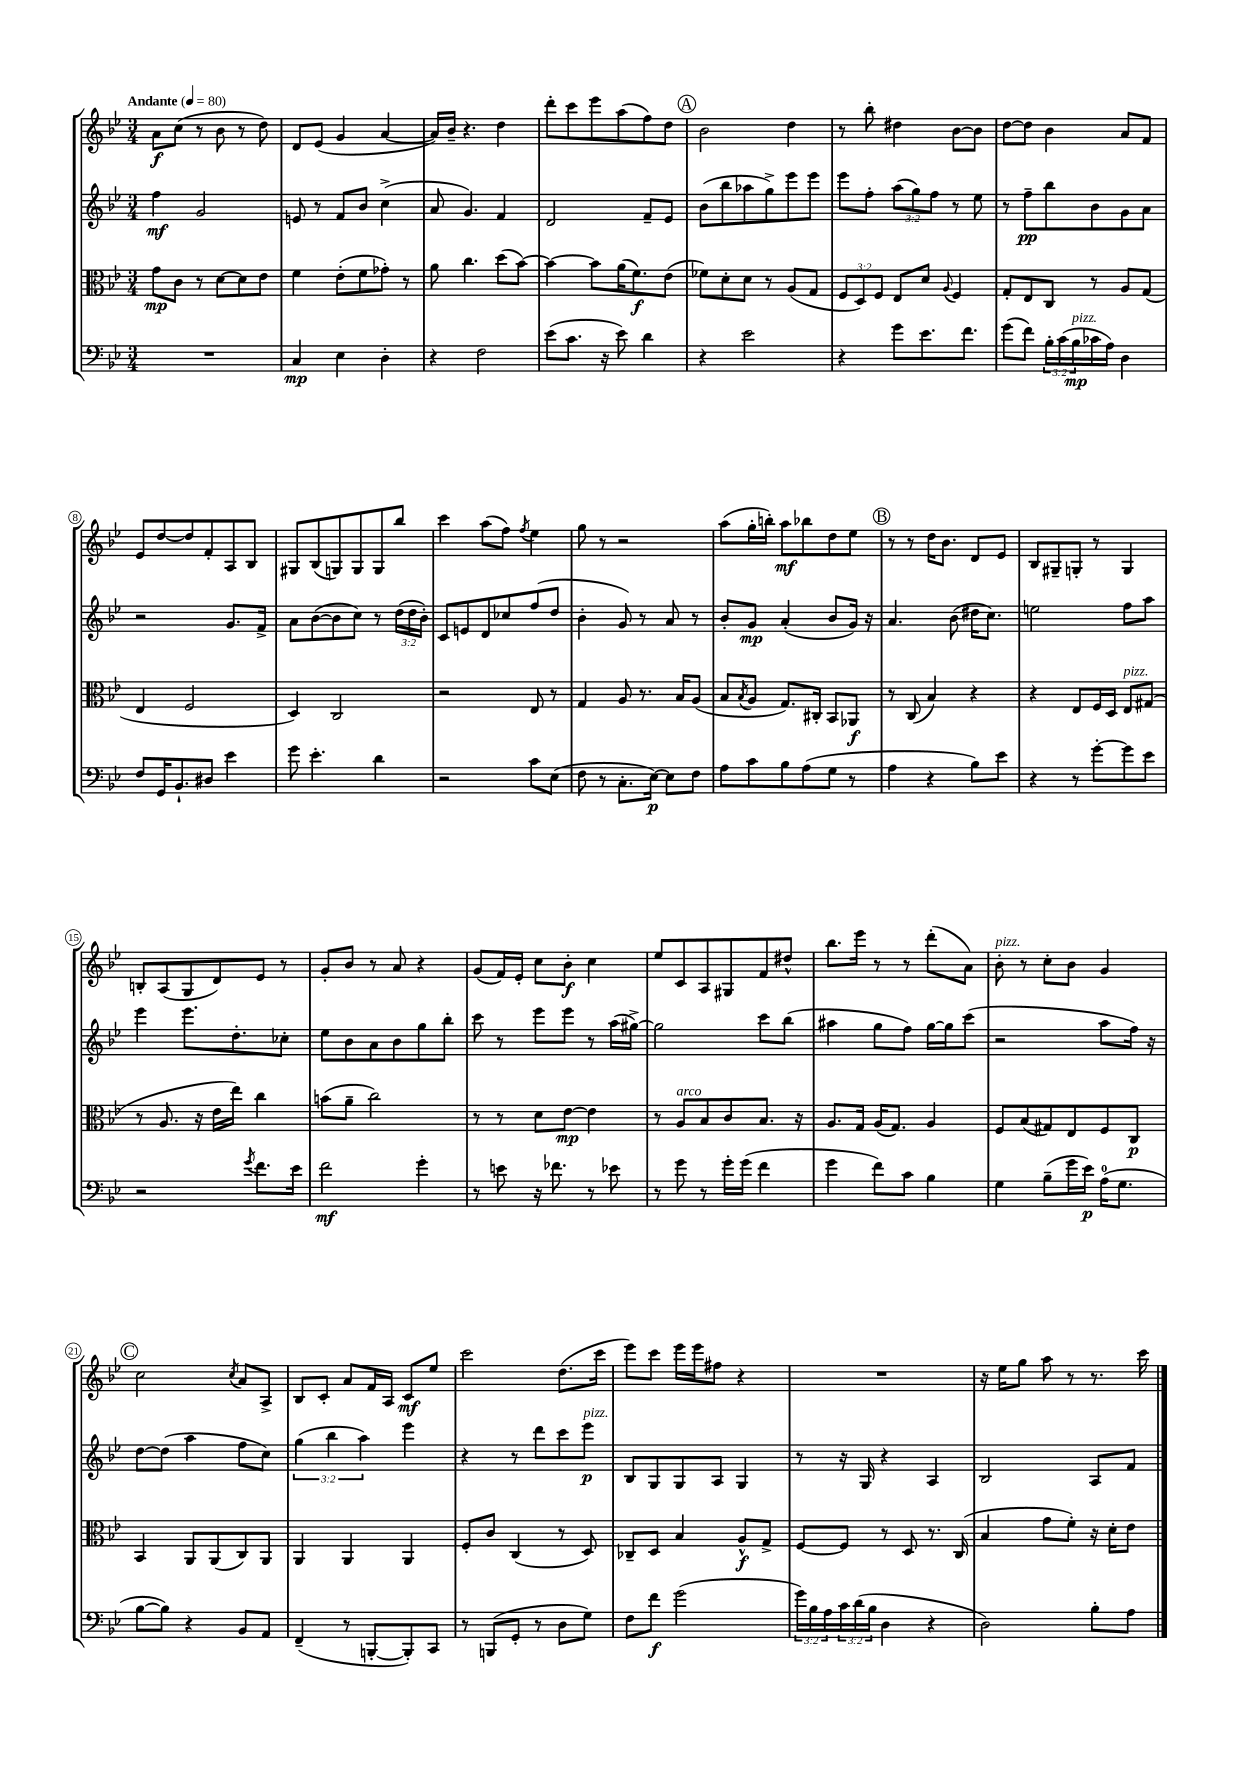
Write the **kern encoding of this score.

**kern	**dynam	**kern	**dynam	**kern	**dynam	**kern	**dynam
*part4	*part4	*part3	*part3	*part2	*part2	*part1	*part1
*staff4	*staff4	*staff3	*staff3	*staff2	*staff2	*staff1	*staff1
*clefF4	*	*clefC3	*	*clefG2	*	*clefG2	*
*k[b-e-]	*	*k[b-e-]	*	*k[b-e-]	*	*k[b-e-]	*
*M3/4	*	*M3/4	*	*M3/4	*	*M3/4	*
*MM80	*	*MM80	*	*MM80	*	*MM80	*
=1	=1	=1	=1	=1	=1	=1	=1
!	!	!	!	!	!	!LO:TX:a:B:t=Andante	!
2.r	.	8g\L	mp	4ff\	mf	8a\L	f
.	.	8c\J	.	.	.	(8cc\J	.
.	.	8r	.	2g/	.	8r	.
.	.	[8d\L	.	.	.	8b-\	.
.	.	8d\]	.	.	.	8r	.
.	.	8e-\J	.	.	.	8dd\)	.
=2	=2	=2	=2	=2	=2	=2	=2
4C/	mp	4f\	.	8en/	.	8d/L	.
.	.	.	.	8r	.	(8e-/J	.
4E-\	.	(8e-'\L	.	8f/L	.	4g/	.
.	.	8f\	.	8b-/J	.	.	.
4D'\	.	8g-X'\J)	.	(4cc^\	.	[4a/	.
.	.	8r	.	.	.	.	.
=3	=3	=3	=3	=3	=3	=3	=3
4r	.	8a\	.	8a/	.	16a/LL])	.
.	.	.	.	.	.	16b-~/JJ	.
.	.	4.cc\	.	4.g/)	.	4.r	.
2F\	.	.	.	.	.	.	.
.	.	(8dd\L	.	4f/	.	4dd\	.
.	.	[8b-\J)	.	.	.	.	.
=4	=4	=4	=4	=4	=4	=4	=4
(8e-\L	.	4b-\_	.	2d/	.	8ddd'\L	.
8.c\J	.	.	.	.	.	8ccc\	.
.	.	8b-\L]	.	.	.	8eee-\	.
16r	.	.	.	.	.	.	.
8e-\)	.	(16a\K	.	.	.	(8aa\	.
.	.	8.f\)	f	.	.	.	.
4d\	.	.	.	8f~/L	.	8ff\)	.
.	.	(8e-\J	.	8e-/J	.	8dd\J	.
!!LO:REH:place=s1:t=A
=5	=5	=5	=5	=5	=5	=5	=5
4r	.	8f-X\L)	.	(8b-\L	.	2b-\	.
.	.	8d'\	.	8bb-\	.	.	.
2e-\	.	8d\J	.	8aa-X\	.	.	.
.	.	8r	.	8gg^\)	.	.	.
.	.	(8A/L	.	8eee-\	.	4dd\	.
.	.	8G/J	.	8eee-\J	.	.	.
=6	=6	=6	=6	=6	=6	=6	=6
4r	.	12F/L	.	8eee-\L	.	8r	.
.	.	12D/)	.	.	.	.	.
.	.	.	.	8ff'\J	.	8bb-'\	.
.	.	12F/J	.	.	.	.	.
8g\L	.	8E-/L	.	(12aa\L	.	4dd#X\	.
.	.	.	.	12gg\)	.	.	.
8.e-\	.	8d/J	.	.	.	.	.
.	.	.	.	12ff\J	.	.	.
.	.	8qqA/	.	.	.	.	.
.	.	4F/	.	8r	.	[8b-\L	.
8.f\J	.	.	.	.	.	.	.
.	.	.	.	8ee-\	.	8b-\J]	.
=7	=7	=7	=7	=7	=7	=7	=7
(8g\L	.	8G'/L	.	8r	.	[8dd\L	.
8f\J)	.	8E-/	.	8ff~\L	pp	8dd\J]	.
24B-'\LL	.	8C/J	.	8bb-\	.	4b-\	.
(24c\	.	.	.	.	.	.	.
!LO:TX:a:i:t=pizz.	!	!	!	!	!	!	!
24B-\	mp	.	.	.	.	.	.
16c-X\	.	8r	.	8b-\	.	.	.
16A\JJ)	.	.	.	.	.	.	.
4D\	.	8A/L	.	8g\	.	8a/L	.
.	.	(8G/J	.	8a\J	.	8f/J	.
!!LO:LB:g=z
=8	=8	=8	=8	=8	=8	=8	=8
8F/L	.	4E-/	.	2r	.	8e-/L	.
16GG/K	.	.	.	.	.	[8dd/	.
8.BB-`/	.	.	.	.	.	.	.
.	.	2F/	.	.	.	8dd/]	.
8D#X/J	.	.	.	.	.	8f'/	.
4e-\	.	.	.	8.g/L	.	8A/	.
.	.	.	.	.	.	8B-/J	.
.	.	.	.	16f^/Jk	.	.	.
=9	=9	=9	=9	=9	=9	=9	=9
8g\	.	4D/)	.	8a\L	.	8G#X/L	.
4.e-'\	.	.	.	([8b-\	.	(8B-/	.
.	.	2C/	.	8b-\]	.	8Gn/)	.
.	.	.	.	8cc\J)	.	8G/	.
4d\	.	.	.	8r	.	8G/	.
.	.	.	.	(24dd\LL	.	8bb-/J	.
.	.	.	.	24dd\	.	.	.
.	.	.	.	24b-'\JJ)	.	.	.
=10	=10	=10	=10	=10	=10	=10	=10
2r	.	2r	.	8c/L	.	4ccc\	.
.	.	.	.	8en/	.	.	.
.	.	.	.	8d/	.	(8aa\L	.
.	.	.	.	8cc-X/	.	8ff\J)	.
.	.	.	.	.	.	8qff/	.
8c\L	.	8E-/	.	(8ff/	.	4ee-\	.
(8E-\J	.	8r	.	8dd/J	.	.	.
=11	=11	=11	=11	=11	=11	=11	=11
8F\	.	4G/	.	4b-'\	.	8gg\	.
8r	.	.	.	.	.	8r	.
8.C'\L	.	8A/	.	8g/)	.	2r	.
.	.	8.r	.	8r	.	.	.
[16E-\Jk)	p	.	.	.	.	.	.
8E-\L]	.	.	.	8a/	.	.	.
.	.	16B-/KL	.	.	.	.	.
8F\J	.	(8A/J	.	8r	.	.	.
=12	=12	=12	=12	=12	=12	=12	=12
8A\L	.	8B-/L	.	8b-'/L	.	(8aa\L	.
.	.	8qB-/	.	.	.	.	.
8c\	.	8A/J	.	8g/J	mp	16gg'\L	.
.	.	.	.	.	.	16bbn'\JJ)	.
8B-\	.	8.G/L)	.	(4a'/	.	8aa\L	mf
(8A\	.	.	.	.	.	8bb-X\	.
.	.	16C#X'/Jk	.	.	.	.	.
8G\J	.	8BB-/L	.	8b-/L	.	8dd\	.
8r	.	8AA-X/J	f	16g/Jk)	.	8ee-\J	.
.	.	.	.	16r	.	.	.
!!LO:REH:place=s1:t=B
=13	=13	=13	=13	=13	=13	=13	=13
4A\	.	8r	.	4.a/	.	8r	.
.	.	(8C/	.	.	.	8r	.
4r	.	4B-/)	.	.	.	16dd\KL	.
.	.	.	.	.	.	8.b-\J	.
.	.	.	.	(8b-\	.	.	.
8B-\L)	.	4r	.	16dd#X\KL	.	8d/L	.
.	.	.	.	8.cc\J)	.	.	.
8e-\J	.	.	.	.	.	8e-/J	.
=14	=14	=14	=14	=14	=14	=14	=14
4r	.	4r	.	2een\	.	8B-/L	.
.	.	.	.	.	.	8G#X~/	.
8r	.	8E-/L	.	.	.	8Gn'/J	.
[8g'\L	.	16F/L	.	.	.	8r	.
.	.	16D/JJ	.	.	.	.	.
!	!	!LO:TX:a:i:t=pizz.	!	!	!	!	!
8g\]	.	8E-/L	.	8ff\L	.	4G/	.
8e-\J	.	(8G#X/J	.	8aa\J	.	.	.
!!LO:LB:g=z
=15	=15	=15	=15	=15	=15	=15	=15
2r	.	8r	.	4eee-\	.	8Bn'/L	.
.	.	8.A/	.	.	.	(8A/	.
.	.	.	.	8.eee-\L	.	8G/	.
.	.	16r	.	.	.	.	.
.	.	16e-\LL	.	.	.	8d/)	.
.	.	16ee-\JJ)	.	8.dd'\	.	.	.
8qg/	.	.	.	.	.	.	.
8.f\L	.	4cc\	.	.	.	8e-/J	.
.	.	.	.	8cc-X'\J	.	8r	.
16e-\Jk	.	.	.	.	.	.	.
=16	=16	=16	=16	=16	=16	=16	=16
2f\	mf	(8bn\L	.	8ee-\L	.	8g'/L	.
.	.	8a~\J	.	8b-\	.	8b-/J	.
.	.	2cc\)	.	8a\	.	8r	.
.	.	.	.	8b-\	.	8a/	.
4g'\	.	.	.	8gg\	.	4r	.
.	.	.	.	8bb-'\J	.	.	.
=17	=17	=17	=17	=17	=17	=17	=17
8r	.	8r	.	8ccc\	.	(8g/L	.
8en\	.	8r	.	8r	.	16f/L)	.
.	.	.	.	.	.	16e-'/JJ	.
16r	.	8d\L	.	8eee-\L	.	8cc\L	.
8.f-X\	.	.	.	.	.	.	.
.	.	[8e-\J	mp	8eee-\J	.	8b-'\J	f
8r	.	4e-\]	.	8r	.	4cc\	.
8e-X\	.	.	.	(16aa\LL	.	.	.
.	.	.	.	[16gg#X^\JJ)	.	.	.
=18	=18	=18	=18	=18	=18	=18	=18
8r	.	8r	.	2gg#\]	.	8ee-/L	.
!	!	!LO:TX:a:i:t=arco	!	!	!	!	!
8g\	.	8A/L	.	.	.	8c/	.
8r	.	8B-/	.	.	.	8A/	.
16g'\LL	.	8c/	.	.	.	8G#X/	.
(16g\JJ	.	.	.	.	.	.	.
4f\	.	8.B-/J	.	8ccc\L	.	8f/	.
.	.	.	.	(8bb-\J	.	8dd#X^^/J	.
.	.	16r	.	.	.	.	.
=19	=19	=19	=19	=19	=19	=19	=19
4g\	.	8.A/L	.	4aa#X\	.	8.bb-\L	.
.	.	16G/Jk	.	.	.	16eee-\Jk	.
8f\L)	.	(16A/KL	.	8gg\L	.	8r	.
.	.	8.G/J)	.	.	.	.	.
8c\J	.	.	.	8ff\J)	.	8r	.
4B-\	.	4A/	.	[16gg\LL	.	(8ddd'\L	.
.	.	.	.	16gg\J]	.	.	.
.	.	.	.	(8ccc\J	.	8a\J)	.
=20	=20	=20	=20	=20	=20	=20	=20
!	!	!	!	!	!	!LO:TX:a:i:t=pizz.	!
4G\	.	8F/L	.	2r	.	8b-'\	.
.	.	(8B-/	.	.	.	8r	.
(8B-~\L	.	8G#X/)	.	.	.	8cc'\L	.
16g\L	.	8E-/	.	.	.	8b-\J	.
16e-\JJ)	p	.	.	.	.	.	.
(16A\KL	.	8F/	.	8aa\L	.	4g/	.
8.G\J	.	.	.	.	.	.	.
.	.	8C/J	p	16ff\Jk)	.	.	.
.	.	.	.	16r	.	.	.
!!LO:LB:g=z
!!LO:REH:place=s1:t=C
=21	=21	=21	=21	=21	=21	=21	=21
[8B-\L	.	4BB-/	.	[8dd\L	.	2cc\	.
8B-\J])	.	.	.	(8dd\J]	.	.	.
4r	.	8AA/L	.	4aa\	.	.	.
.	.	(8AA/	.	.	.	.	.
.	.	.	.	.	.	8qcc/	.
8BB-/L	.	8C/)	.	8ff\L	.	8a/L	.
8AA/J	.	8AA/J	.	8cc\J)	.	8A^/J	.
=22	=22	=22	=22	=22	=22	=22	=22
(4FF~/	.	4AA/	.	(6gg\	.	8B-/L	.
.	.	.	.	.	.	8c'/J	.
.	.	.	.	6bb-\	.	.	.
8r	.	4AA/	.	.	.	8a/L	.
.	.	.	.	6aa\)	.	.	.
[8BBBn'/L	.	.	.	.	.	16f/L	.
.	.	.	.	.	.	16A/JJ	.
8BBB'/])	.	4AA/	.	4eee-\	.	8c/L	mf
8CC/J	.	.	.	.	.	8ee-/J	.
=23	=23	=23	=23	=23	=23	=23	=23
8r	.	8F'/L	.	4r	.	2ccc\	.
(8BBBn/L	.	8c/J	.	.	.	.	.
8GG'/J	.	(4C/	.	8r	.	.	.
8r	.	.	.	8ddd\L	.	.	.
8D\L	.	8r	.	8ccc\	.	(8.dd\L	.
!	!	!	!	!LO:TX:a:i:t=pizz.	!	!	!
8G\J)	.	8D/)	.	8eee-\J	p	.	.
.	.	.	.	.	.	16ccc\Jk	.
=24	=24	=24	=24	=24	=24	=24	=24
8F\L	.	8C-X~/L	.	8B-/L	.	8eee-\L)	.
8f\J	f	8D/J	.	8G/	.	8ccc\J	.
(2g\	.	4B-/	.	8G/	.	16eee-\LL	.
.	.	.	.	.	.	16eee-\J	.
.	.	.	.	8A/J	.	8ff#X\J	.
.	.	8A^^/L	f	4G/	.	4r	.
.	.	8G^/J	.	.	.	.	.
=25	=25	=25	=25	=25	=25	=25	=25
24g\LL)	.	[8F/L	.	8r	.	2.r	.
24B-\	.	.	.	.	.	.	.
24A\	.	.	.	.	.	.	.
24c\	.	8F/J]	.	16r	.	.	.
(24d\	.	.	.	.	.	.	.
.	.	.	.	16G/	.	.	.
24B-\JJ	.	.	.	.	.	.	.
4D\	.	8r	.	4r	.	.	.
.	.	8D/	.	.	.	.	.
4r	.	8.r	.	4A/	.	.	.
.	.	(16C/	.	.	.	.	.
=26	=26	=26	=26	=26	=26	=26	=26
2D\)	.	4B-/	.	2B-/	.	16r	.
.	.	.	.	.	.	16ee-\KL	.
.	.	.	.	.	.	8gg\J	.
.	.	8g\L	.	.	.	8aa\	.
.	.	8f'\J)	.	.	.	8r	.
8B-'\L	.	16r	.	8A/L	.	8.r	.
.	.	16d'\KL	.	.	.	.	.
8A\J	.	8e-\J	.	8f/J	.	.	.
.	.	.	.	.	.	16ccc\	.
==	==	==	==	==	==	==	==
*-	*-	*-	*-	*-	*-	*-	*-
